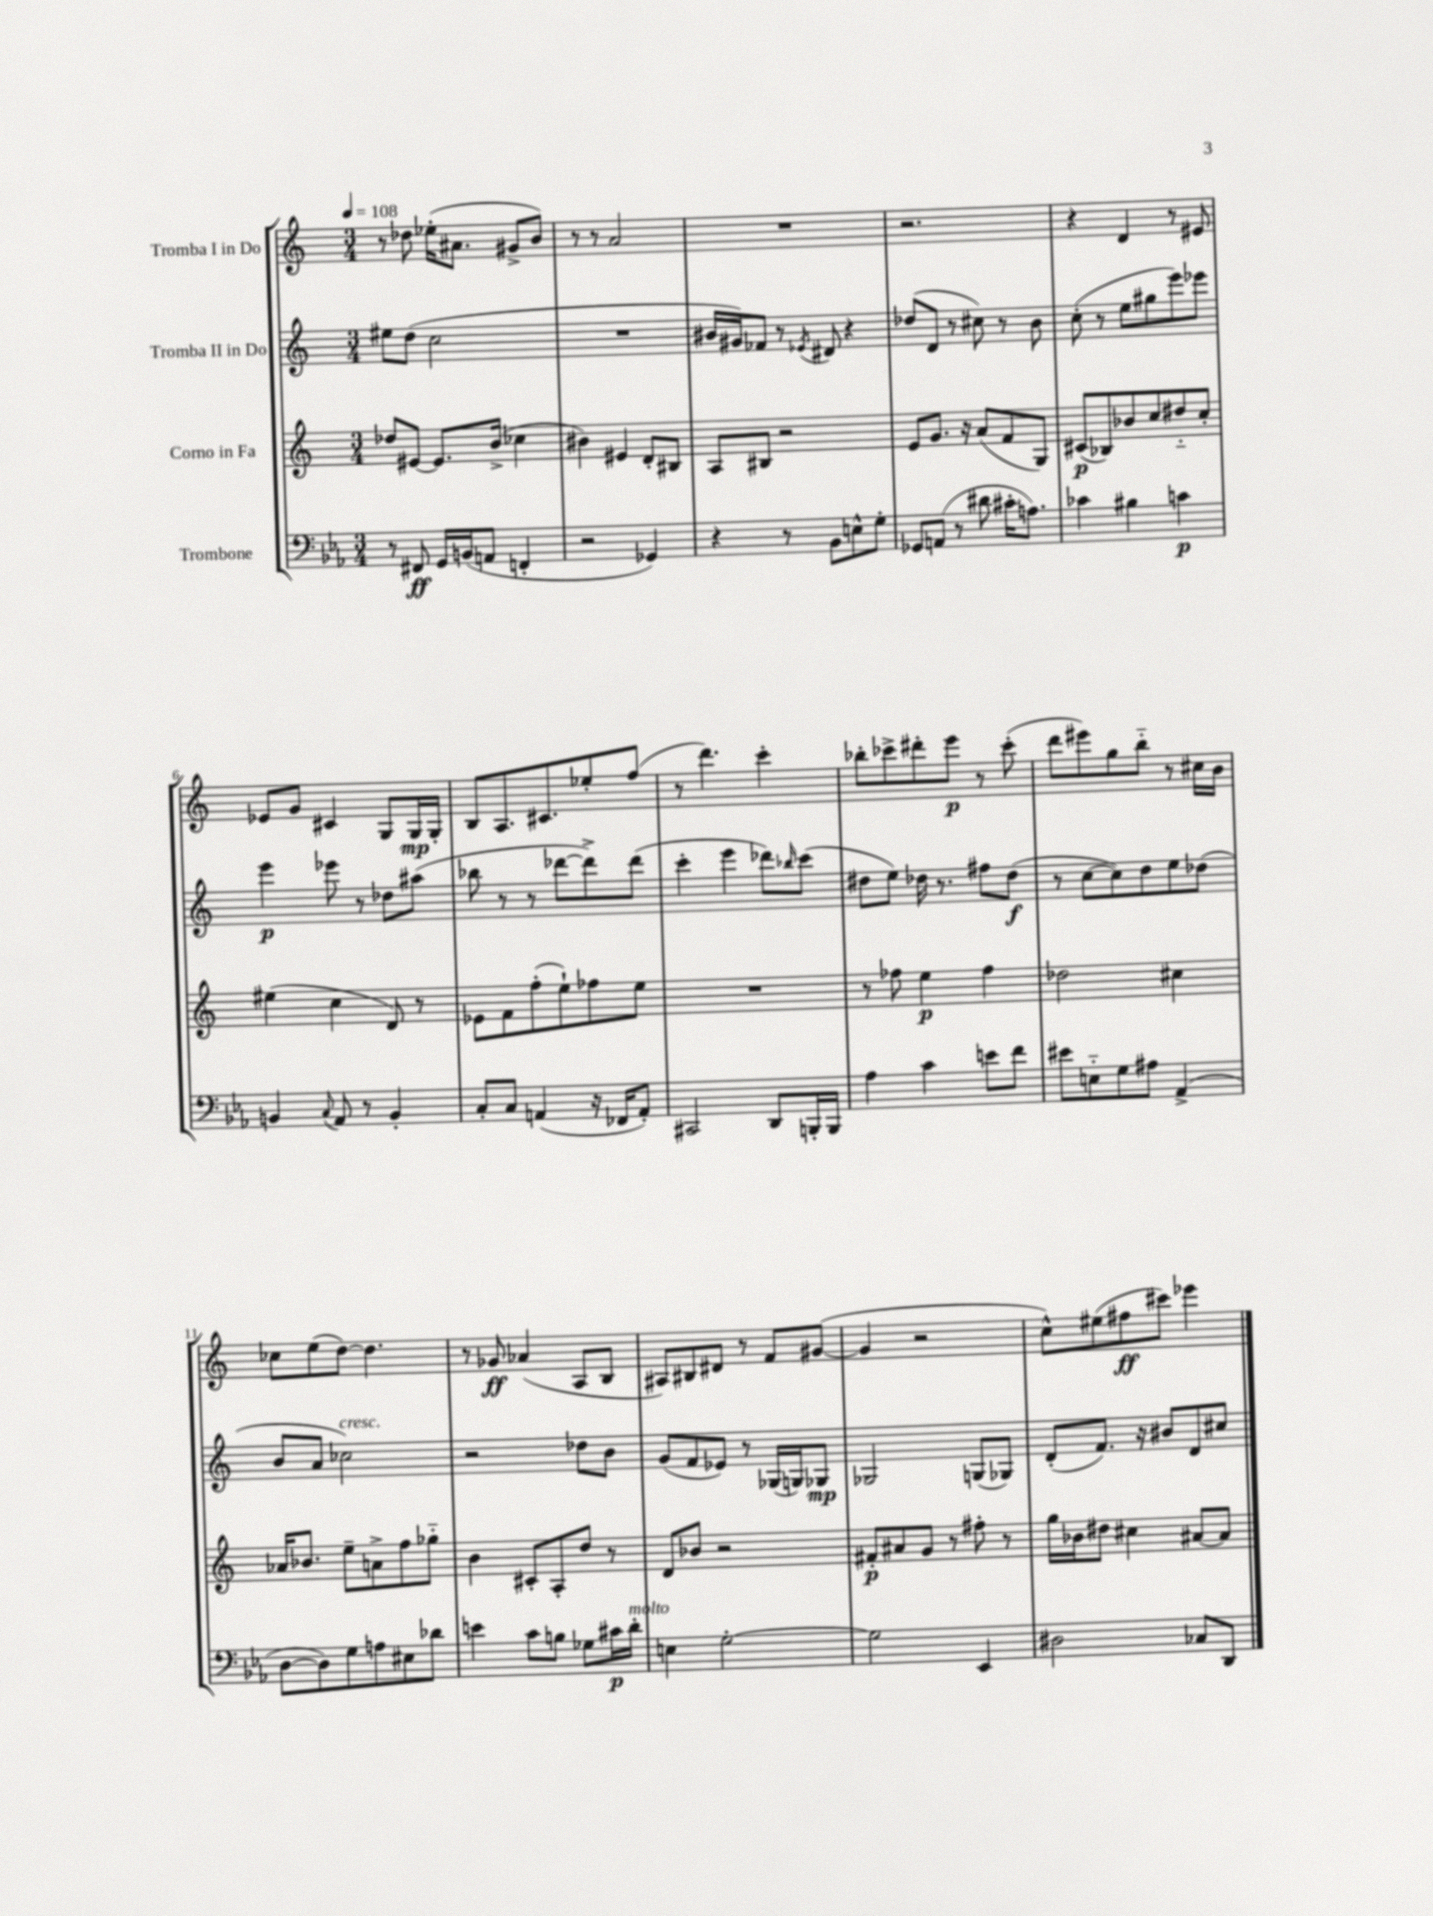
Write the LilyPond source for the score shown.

<<
\new StaffGroup <<
\new Staff = "s0" \with { instrumentName = "Tromba I in Do" } {
    \clef treble \key c \major \numericTimeSignature \time 3/4 \tempo 4 = 108
    r8 des''8 ees''16-.( ais'8. gis'8-> b'8) |
    r8 r8 a'2 |
    R2. |
    r2. |
    r4 d'4 r8 eis'8 |
    ees'8 g'8 cis'4 g8 g16\mp g16-. |
    b8 a8. cis'8. ees''8-. f''8( |
    r8 d'''4.) c'''4-. |
    bes''8-. ces'''8-> dis'''8-. e'''8\p r8 ces'''8-.( |
    d'''8 eis'''8) g''8 b''8-_ r8 cis''16 b'16 |
    ces''8 e''8( d''8~) d''4. |
    r8 ges'8\ff aes'4( a8 b8 |
    ais8) bis8 dis'8 r8 f'8 gis'8~( |
    gis'4 r2 |
    c''8-^) eis''8( fis''8\ff cis'''8) ees'''4 \bar "|." |
}
\new Staff = "s1" \with { instrumentName = "Tromba II in Do" } {
    \clef treble \key c \major \numericTimeSignature \time 3/4
    eis''8 d''8( c''2 |
    R2. |
    bis'16 gis'16) fes'8 r8 \acciaccatura { ees'8 } dis'8 r4 |
    des''8( d'8 r8 cis''8) r8 b'8 |
    c''8-.( r8 e''8 gis''8 e'''8) ees'''8 |
    e'''4\p ees'''8 r8 des''8 ais''8( |
    bes''8 r8 r8 des'''8~ des'''8->) des'''8( |
    c'''4-. e'''4 des'''8) \grace { bes''16 } c'''8( |
    dis''8 e''8) des''16 r8. fis''8 des''8\f( |
    r8 c''8~ c''8) d''8 e''8 des''8( |
    b'8 a'8 ces''2^\markup { \italic "cresc." }) |
    r2 des''8 b'8 |
    g'8( f'8 ees'8) r8 ges16( g16) ges8\mp |
    ges2 g8( ges8) |
    d'8-.( f'8.) r16 bis'8 d'8 cis''8 \bar "|." |
}
\new Staff = "s2" \with { instrumentName = "Corno in Fa" } {
    \clef treble \key c \major \numericTimeSignature \time 3/4
    des''8 eis'8~ eis'8. b'16->( ces''4 |
    bis'4) eis'4 d'8-. bis8 |
    a8 bis8 r2 |
    e'8 g'8. r16 a'8( f'8 g8) |
    cis'8\p( bes8) bes'8 c''8 dis''8-_ c''8-. |
    eis''4( c''4 d'8) r8 |
    ees'8 f'8 f''8-.( e''8-!) fes''8 e''8 |
    R2. |
    r8 fes''8 e''4\p fes''4 |
    des''2 cis''4 |
    aes'16 bes'8. e''8-- a'8-> f''8 ges''8-_ |
    b'4 cis'8-. a8-. d''8 r8 |
    d'8 bes'8 r2 |
    fis'8-.\p ais'8 g'8 r8 fis''8-. r8 |
    g''16 bes'16 dis''8 cis''4 ais'8~ ais'8 \bar "|." |
}
\new Staff = "s3" \with { instrumentName = "Trombone" } {
    \clef bass \key ees \major \numericTimeSignature \time 3/4
    r8 fis,8\ff g,16 b,16( a,8 f,4-. |
    r2 ges,4) |
    r4 r8 bes,8 e8-^ g8-. |
    ges,8 a,8( r8 dis'8 cis'16-. a8.) |
    ces'4 bis4 c'4\p |
    b,4 \appoggiatura { c8 } aes,8 r8 b,4-. |
    c8-. c8 a,4( r16 fes,16 a,8-.) |
    cis,2 d,8 b,,16-. b,,16 |
    aes4 c'4 e'8 f'8 |
    eis'8 e8-_ g8 ais8 aes,4->( |
    d8~ d8) g8 a8 eis8 des'8 |
    e'4 c'8 b8 ges8 cis'16\p d'16-.^\markup { \italic "molto" } |
    e4 g2~-. |
    g2 ees,4 |
    dis2 ces8 d,8 \bar "|." |
}
>>
>>
